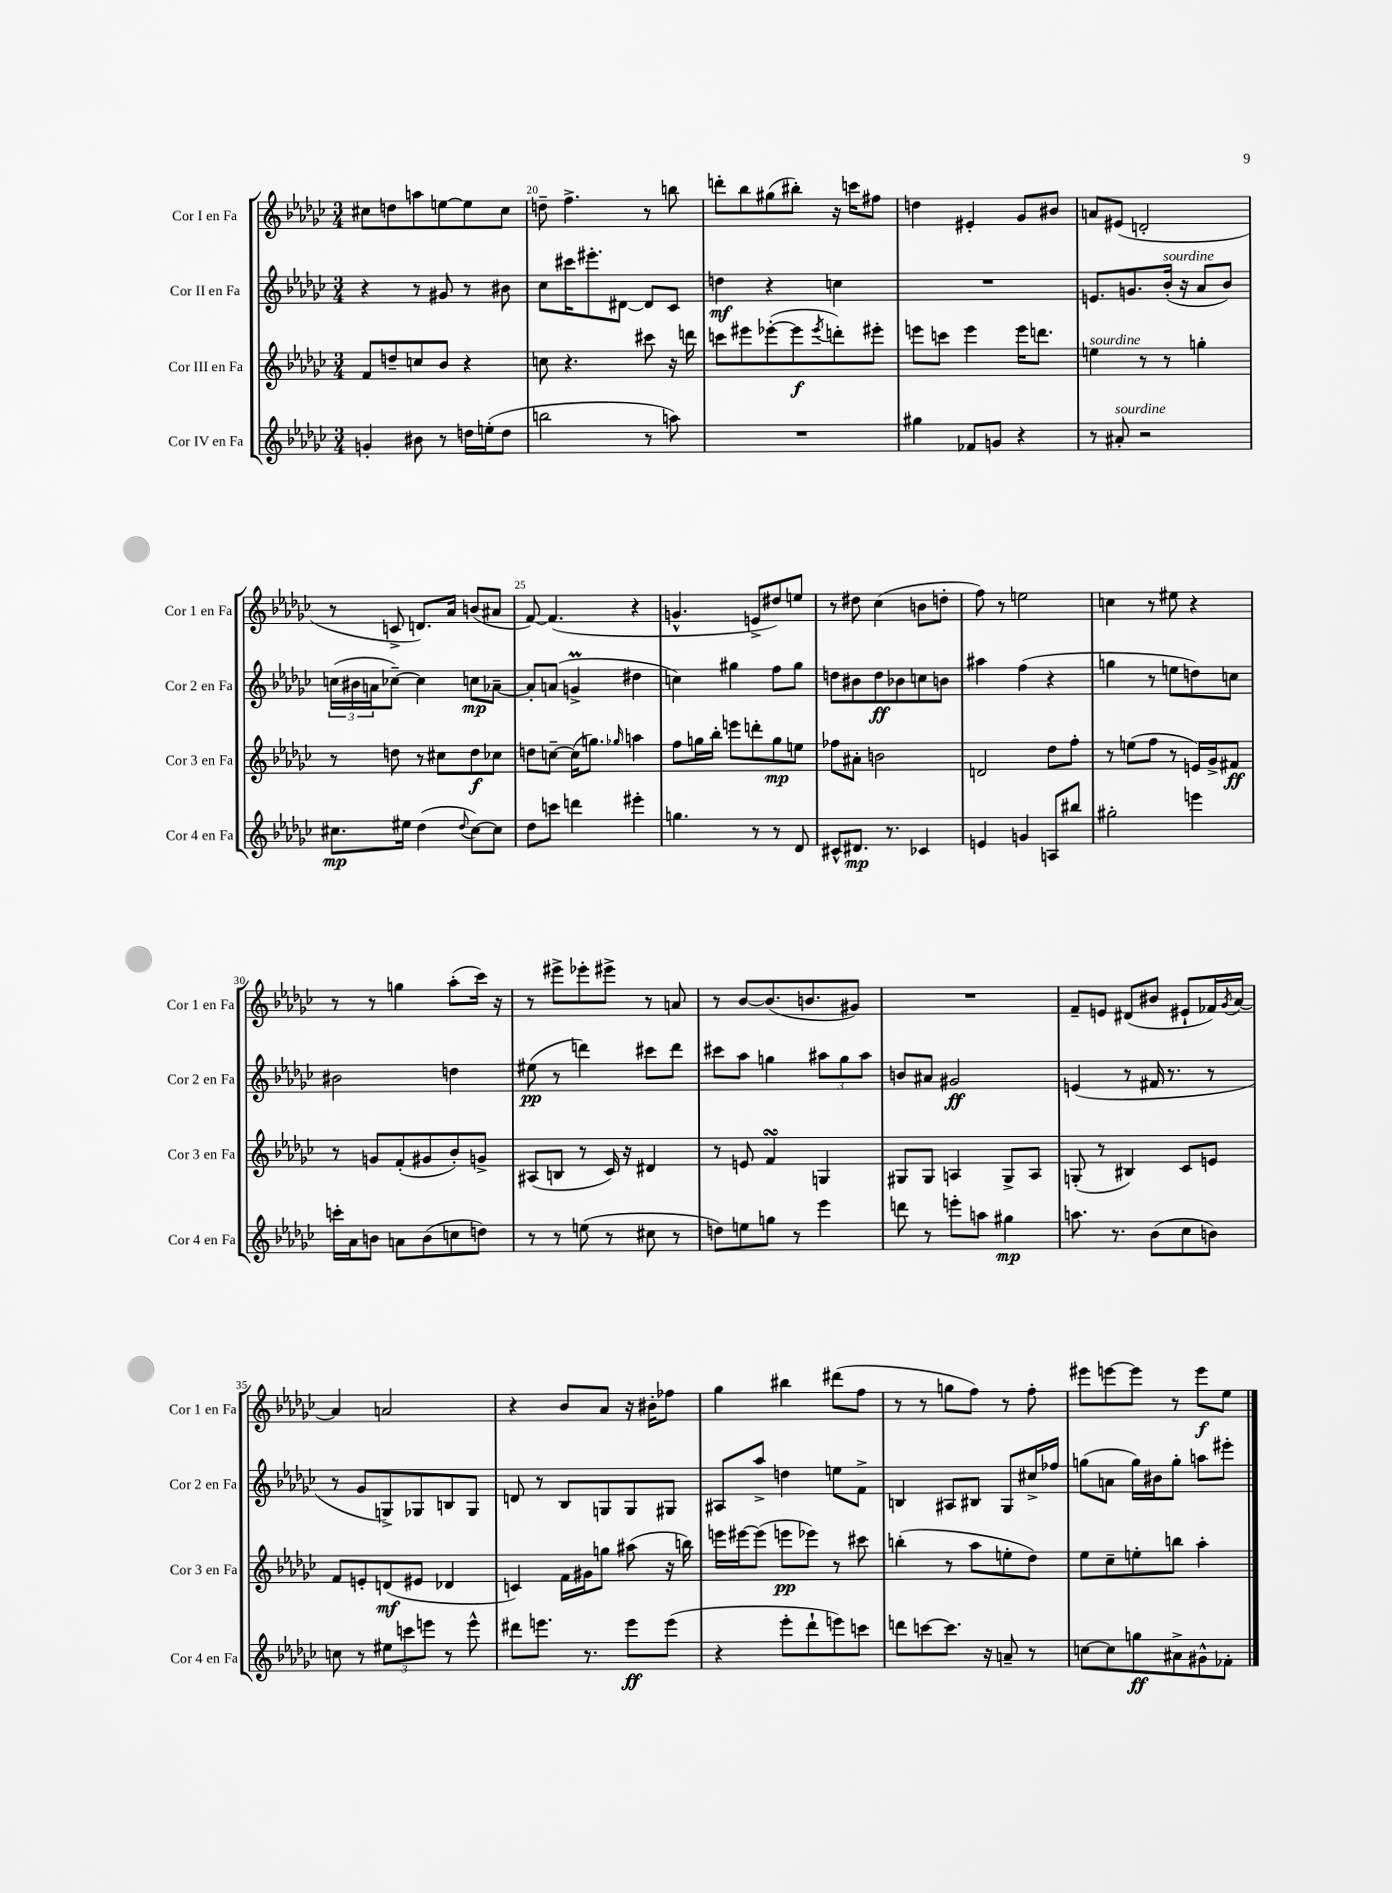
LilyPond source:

<<
\new StaffGroup <<
\new Staff = "s0" \with { instrumentName = "Cor I en Fa" shortInstrumentName = "Cor 1 en Fa" } {
    \clef treble \key ges \major \numericTimeSignature \time 3/4
    cis''8 d''8 a''8 e''8~ e''8 cis''8 |
    d''8-- f''4.-> r8 b''8 |
    d'''8-. bes''8 gis''8( bis''8-.) r16 c'''16 fis''8 |
    d''4 eis'4-. ges'8 bis'8 |
    a'8 eis'8( d'2-. |
    r8 c'8-> d'8.) aes'16 b'8( ais'8 |
    f'8~) f'4.( r4 |
    g'4.-^ e'8-> dis''8) e''8 |
    r8 dis''8 ces''4( b'8 d''8-. |
    f''8) r8 e''2 |
    c''4 r8 eis''8 r4 |
    r8 r8 g''4 aes''8-.( ces'''16) r16 |
    r8 eis'''8-> ees'''8-. eis'''8-> r8 a'8 |
    r8 bes'8~ bes'8.( b'8. gis'8) |
    R2. |
    f'8-- e'8 dis'8( bis'8 eis'8-! fes'16) \acciaccatura { ges'8 } aes'16~ |
    aes'4 a'2 |
    r4 bes'8 aes'8 r16 bis'16-. fes''8 |
    ges''4 bis''4 dis'''8( f''8 |
    r8 r8 g''8 f''8) r8 f''8-. |
    eis'''8 e'''8~ e'''8 r8 e'''8\f ees''8 \bar "|." |
}
\new Staff = "s1" \with { instrumentName = "Cor II en Fa" shortInstrumentName = "Cor 2 en Fa" } {
    \clef treble \key ges \major \numericTimeSignature \time 3/4
    r4 r8 gis'8 r8 bis'8 |
    ces''8 cis'''16 eis'''8.-. dis'8~ dis'8 ces'8 |
    d''4\mf r4 c''4 |
    R2. |
    e'8. g'8. bes'16-.^\markup { \italic "sourdine" }( r16 aes'8 bes'8) |
    \tuplet 3/2 { c''16( bis'16 a'16 } ces''8~--) ces''4 c''8\mp aes'8~-- |
    aes'8-. a'8( g'4->\prall dis''4 |
    c''4) gis''4 f''8 gis''8 |
    d''8 bis'8 d''8\ff bes'8 c''8 b'8 |
    ais''4 f''4( r4 |
    g''4 r8 e''8 d''8) c''8 |
    bis'2 d''4 |
    eis''8\pp( r8 d'''4) cis'''8 d'''8 |
    cis'''8 aes''8 g''4 \tuplet 3/2 { ais''8 g''8 ais''8 } |
    b'8 ais'8 gis'2\ff |
    e'4( r8 fis'16 r8. r8 |
    r8 ges'8 g8->) ges8 b8 ges8 |
    d'8 r8 bes8 g8 g8 gis8 |
    ais8 aes''8-> d''4 e''8 f'8-> |
    b4 ais8 bis8 ges8 cis''16-> fes''16 |
    g''8( a'8 g''16) bis'16 g''8-. a''8 eis'''8-. \bar "|." |
}
\new Staff = "s2" \with { instrumentName = "Cor III en Fa" shortInstrumentName = "Cor 3 en Fa" } {
    \clef treble \key ges \major \numericTimeSignature \time 3/4
    f'8 d''8-- c''8 bes'8 r4 |
    c''8 r4. cis'''8 r16 d'''16 |
    c'''8 eis'''8 ees'''8~-.( ees'''8\f \acciaccatura { ees'''8 } d'''8-.) eis'''8-. |
    e'''8 c'''8 e'''4 e'''16 d'''8. |
    e''4^\markup { \italic "sourdine" } r8 r8 g''4-. |
    r8 d''8 r8 cis''8 d''8\f ces''8 |
    d''8 c''8~-- c''16( g''8.) \grace { ges''16 } a''4 |
    f''8 g''16 bes''16-. e'''8 d'''8-. g''8\mp e''8 |
    fes''8 ais'8-. b'2 |
    d'2 des''8 f''8-. |
    r8 e''8( f''8 r8 e'16) ges'16-> fis'8\ff |
    r8 g'8 f'8-.( gis'8 bes'8-.) g'8-> |
    ais8( b8 r8 ces'16) r16 dis'4 |
    r8 e'8 f'4\turn g4 |
    gis8 gis8 a4 gis8-> a8 |
    g8-.( r8 bis4) ces'8 e'8 |
    f'8 e'8-. d'8\mf( eis'8 des'4 |
    c'4) f'16 gis'16 g''8 ais''8( r16 b''16) |
    e'''16 eis'''16~ eis'''8( e'''8\pp ees'''8) r8 cis'''8 |
    b''4-.( r8 aes''8 e''8-. des''8) |
    ees''8 ces''8-- e''8-. b''8 aes''4-. \bar "|." |
}
\new Staff = "s3" \with { instrumentName = "Cor IV en Fa" shortInstrumentName = "Cor 4 en Fa" } {
    \clef treble \key ges \major \numericTimeSignature \time 3/4
    g'4-. bis'8 r8 d''16 e''16-.( d''8 |
    b''2 r8 a''8) |
    R2. |
    gis''4 fes'8 g'8 r4 |
    r8 ais'8-.^\markup { \italic "sourdine" } r2 |
    cis''8.\mp eis''16 des''4( \appoggiatura { des''8 } cis''8~) cis''8 |
    des''8 c'''8 d'''4 eis'''4-. |
    g''4. r8 r8 des'8 |
    cis'8-^ dis'8.\mp r8. ces'4 |
    e'4 g'4 a8 bis''8 |
    gis''2-. e'''4 |
    c'''16-. aes'16 b'8 a'8 b'8( c''8 d''8) |
    r8 r8 e''8( r8 cis''8 r8 |
    d''8) e''8 g''8 r8 ees'''4 |
    d'''8 r8 e'''8-. a''8 gis''4\mp |
    a''8. r8. bes'8( ces''8 b'8) |
    c''8 r8 \tuplet 3/2 { eis''8 c'''8 e'''8 } r8 e'''8-^ |
    dis'''8 e'''8. r8. e'''8\ff e'''8( |
    r4 ees'''8-. des'''8-! e'''8) c'''8 |
    d'''8 c'''8~ c'''8. r16 a'8-- r8 |
    c''8~ c''8 g''8\ff ais'8-> gis'8-^ fes'8-. \bar "|." |
}
>>
>>
\layout { \context { \Score currentBarNumber = #19 \override BarNumber.break-visibility = ##(#f #t #t) barNumberVisibility = #(every-nth-bar-number-visible 5) } }
